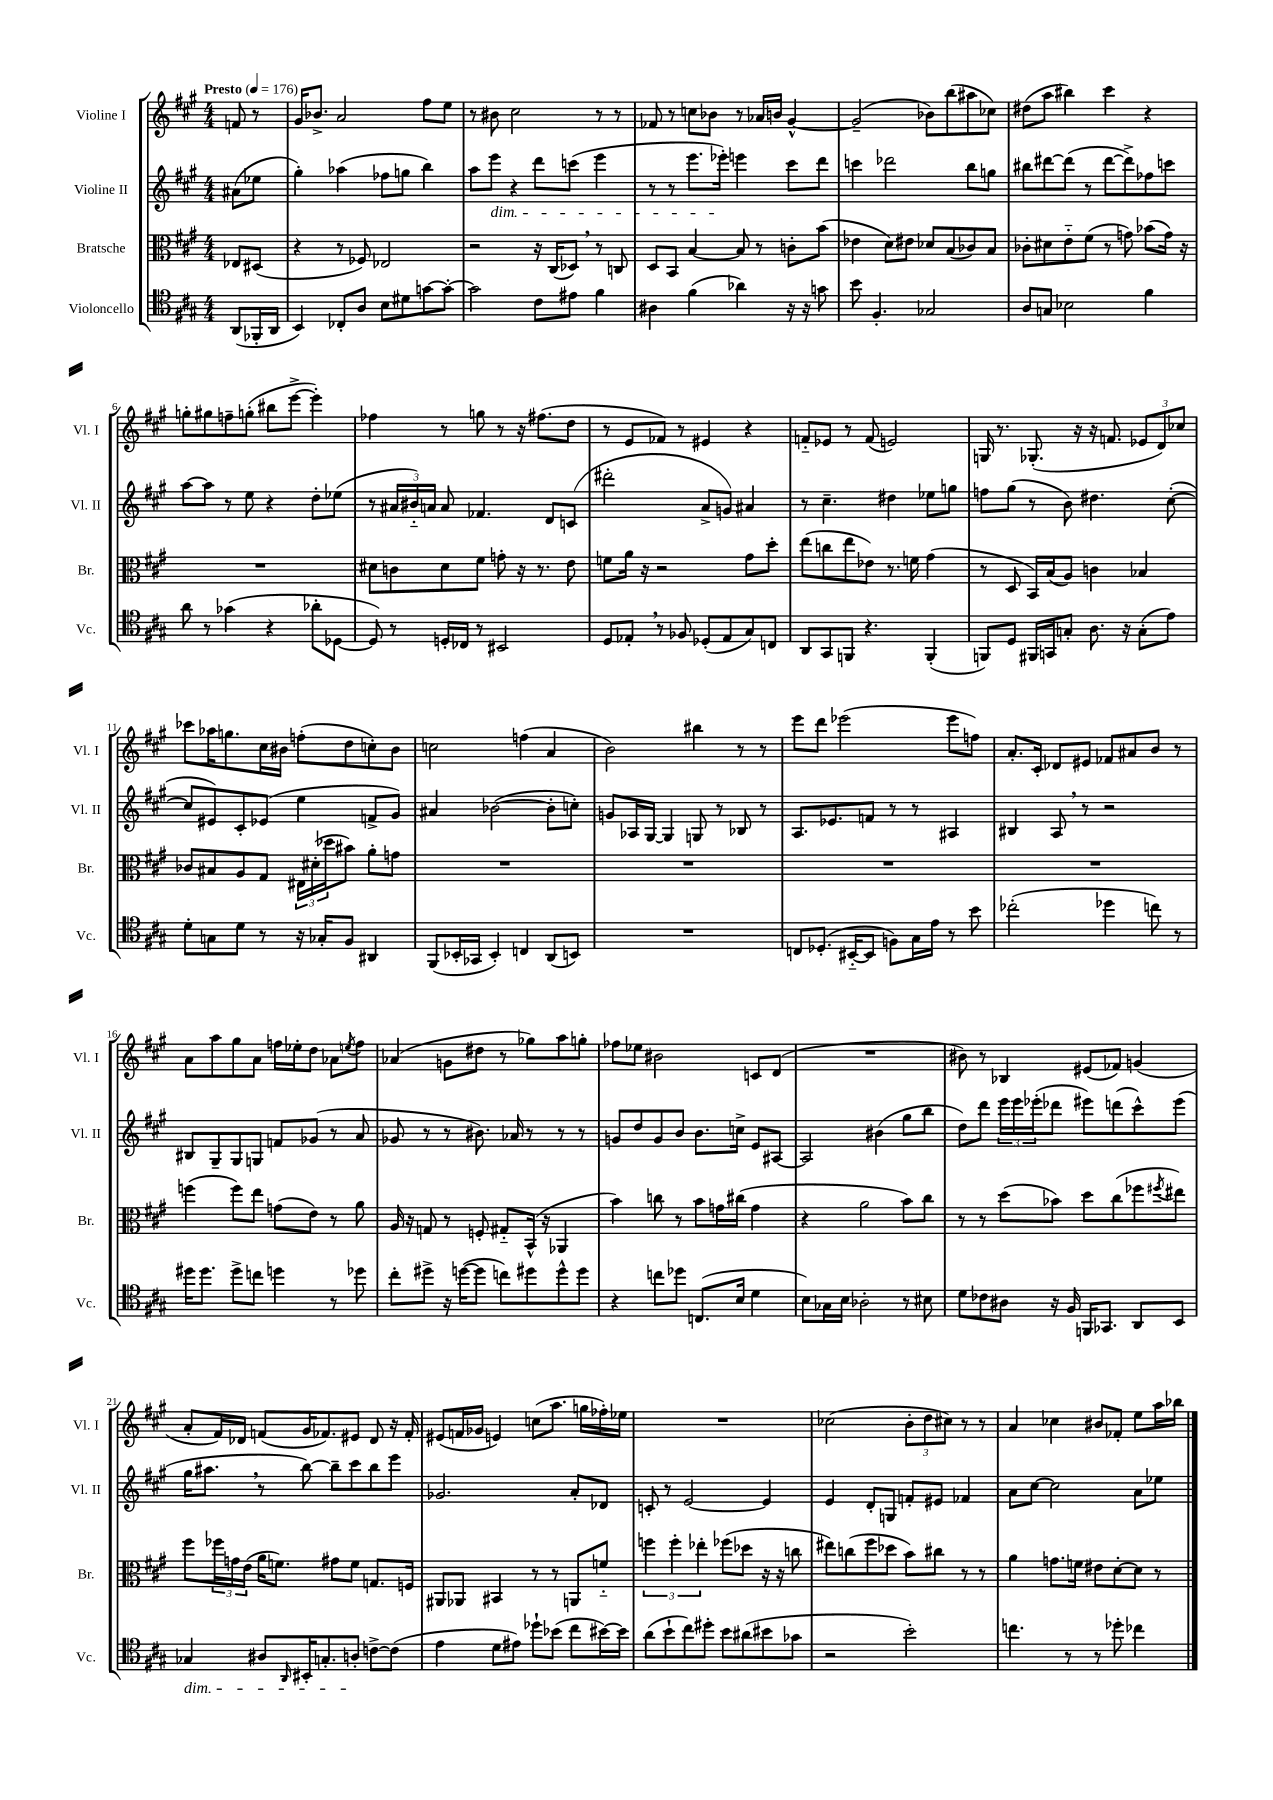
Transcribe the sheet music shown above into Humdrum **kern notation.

**kern	**kern	**kern	**kern
*staff4	*staff3	*staff2	*staff1
*clefC4	*clefC3	*clefG2	*clefG2
*k[f#c#g#]	*k[f#c#g#]	*k[f#c#g#]	*k[f#c#g#]
*M4/4	*M4/4	*M4/4	*M4/4
*MM176	*MM176	*MM176	*MM176
(8AA	8E-	(8a#	8f
16FF-'	(8D#	8ee-	8r
16AA	.	.	.
=	=	=	=
4BB)	4r	4gg#')	16g#
.	.	.	8.b-^
8C-'	8r	(4aa-	2a
8A	8F-)	.	.
8B	2E-	8ff-	.
8d#	.	8gg	.
[8g	.	4bb)	8ff#
8g'_	.	.	8ee
=	=	=	=
2g]	2r	8aa	8r
.	.	8eee	8b#
.	.	4r	2cc#
8c#	16r	8ddd	.
.	(16C#	.	.
8e#	8D-)	(8ccc	.
4f#	8r	4eee	8r
.	8C	.	8r
=	=	=	=
4A#	8D	8r	8f-
.	8BB	8r	8r
(4f#	[4B	8.eee	8cc
.	.	.	8b-
.	.	16eee-')	.
4a-)	8B]	4eee	8r
.	8r	.	16a-
.	.	.	16b
16r	8c'	8ccc#	[4g#^^
16r	.	.	.
8g	(8b	8ddd	.
=	=	=	=
8b	4e-	4ccc	(2g#~]
4.F#'	.	.	.
.	8d)	2ddd-	.
.	8e#	.	.
2G-	8d-	.	8b-)
.	(8B	.	(8bb
.	8c-)	8bb	8aa#
.	8B	8gg	8cc-)
=	=	=	=
8A	8c-'	8bb#	(8dd#
8G	8d#	[8ddd#	8aa
2B-	8e'~	(8ddd#]	4bb#)
.	(8f#	8r	.
.	8r	[8ddd#	4ccc#
.	8g)	8ddd#^])	.
4f#	(8b-	8ff-	4r
.	16g)	8ccc	.
.	16r	.	.
=	=	=	=
8a	1r	[8aa	8gg'
8r	.	8aa]	8gg#
(4g-	.	8r	8ff~
.	.	8ee	(8gg'
4r	.	4r	8bb#
.	.	.	[8eee^
8a-'	.	8dd'	4eee'])
[8D-	.	(8ee-	.
=	=	=	=
8D-])	8d#	8r	4ff-
8r	8c	24a#	.
.	.	24b#'~)	.
.	.	24a	.
16D'	8d#	8a	8r
16C-	.	.	.
8r	8f#	4.f-	8gg
2BB#	8g'	.	8r
.	16r	.	16r
.	8.r	.	(8.ff#
.	.	8d	.
.	8e	(8c	8dd
=	=	=	=
8D	8f	2ddd#'	8r
8E-'	16a	.	8e
.	16r	.	.
8r	2r	.	8f-)
8F-	.	.	8r
(8D-'	.	8a^	4e#
8E-	.	8g)	.
8G#)	8g#	4a#	4r
8C	8dd'	.	.
=	=	=	=
8AA	(8ee	8r	8f'~
8GG#	8cc	4.cc#~	8e-
8FF	8ee	.	8r
4.r	8e-)	.	(8f
.	8.r	4dd#	2e)
.	16f	.	.
(4FF'	(4g#	8ee-	.
.	.	8gg	.
=	=	=	=
8FF)	8r	8ff	16G
.	.	.	8.r
8D	8D	(8gg#	.
16FF#	16BB)	8r	(8.G-'
16GG	(16B	.	.
8G'	8A)	8b)	.
.	.	.	16r
8.A	4c	4.dd#	16r
.	.	.	8.f
16r	.	.	.
(8G'	4B-	.	12e-
.	.	.	12d)
8e)	.	([8cc#'	.
.	.	.	12cc-
=	=	=	=
8d'	8c-	8cc#]	8ccc-
8G	8B#	8e#)	16aa-
.	.	.	8.gg
8d	8A	8c#'	.
8r	8G#	(8e-	16cc#
.	.	.	16b#
16r	24E#	4ee	(8ff'
.	(24d#'	.	.
16G-'	.	.	.
.	24dd-	.	.
8F#	8b#)	.	8dd
4AA#	8a'	8f^	8cc')
.	8g	8g#)	8b#
=	=	=	=
(8FF#	1r	4a#	2cc
16BB-'	.	.	.
16GG-	.	.	.
4BB-')	.	([2b-	.
4C	.	.	(4ff
(8AA	.	8b-']	4a
8BB)	.	8cc')	.
=	=	=	=
1r	1r	8g	2b)
.	.	16A-	.
.	.	[16G#	.
.	.	4G#]	.
.	.	8G	4bb#
.	.	8r	.
.	.	8B-	8r
.	.	8r	8r
=	=	=	=
8C	1r	8.A	8eee
(8.D-'	.	.	8ddd
.	.	8.e-	.
.	.	.	(2eee-
[16BB#'~	.	.	.
8BB#]	.	8f	.
8F)	.	8r	.
16G#	.	8r	.
16e	.	.	.
8r	.	4A#	8eee-
8b	.	.	8ff)
=	=	=	=
(2cc-'	1r	4B#	8.a'
.	.	.	16c#'
.	.	8A	8d-
.	.	8r	8e#
4dd-	.	2r	8f-
.	.	.	8a#
8cc)	.	.	8b
8r	.	.	8r
=	=	=	=
16dd#	(4ff	8B#	8a
8.dd#	.	.	.
.	.	8G#~	8aa
8dd#^	8ff)	8G#	8gg#
8cc	8ee	8G	8a
4dd	(8g	8f	16ff
.	.	.	16ee-'
.	8e)	(8g-	8dd
8r	8r	8r	8a-
.	.	.	8qee
8dd-	8a	8a	8ff
=	=	=	=
8cc#'	16A	8g-	(4a-
.	16r	.	.
8dd#^	8G	8r	.
16r	8r	8r	8g
([16dd	.	.	.
8dd]	8F'	8.b#)	8dd#
8cc)	8G#'~	.	8r
.	.	16a-	.
8dd#	(16BB^^	8r	8gg-)
.	16r	.	.
8dd#^^	4AA-	8r	8aa
8dd#	.	8r	8gg'
=	=	=	=
4r	4b)	8g	8ff-
.	.	8dd	8ee-
8cc	8cc	8g	2b#
8dd-	8r	8b	.
(8.C	8b	8.b	.
.	16g	.	.
16B	(16cc#	16cc^	.
4d	4g	8e	8c
.	.	[8A#	(8d
=	=	=	=
8B)	4r	2A#]	1r
16G-	.	.	.
16B	.	.	.
2A-'	2a	.	.
.	.	(4b#	.
8r	8b)	8gg#	.
8B#	8cc#	8bb	.
=	=	=	=
8d	8r	8dd)	8b#)
8c-	8r	8ddd	8r
8A#	(8dd	24eee	4B-
.	.	24eee	.
.	.	(24eee-'	.
16r	8b-)	8ddd-	.
16F#	.	.	.
16FF	8dd	8eee#)	(8e#
8.GG-	.	.	.
.	(8cc#	(8ddd	8f-)
8AA	8ff-	8ccc#^^)	(4g
.	8qff#	.	.
8BB	8ee#)	(8eee#	.
=	=	=	=
4G-	8ff#	16gg#	8a'
.	.	8.aa#	.
.	24ff-	.	16f#)
.	24g	.	.
.	.	.	16d-
.	(24e	.	.
8A#	16a	8r	(8f
.	8.f)	.	.
16qqAA	.	.	.
16BB#'	.	[8bb)	16g#
8.G'	.	.	8.f-)
.	8g#	8bb~]	.
8A'	8f	8ccc#	8e#
[8c^	8.G	8bb	8d-
(8c]	.	8eee	16r
.	16F	.	16f-'
=	=	=	=
4e	8AA#	2.g-	(8e#
.	8AA-	.	16f
.	.	.	16g-
8d	4BB#	.	4e)
8e#)	.	.	.
8dd-`	8r	.	(8cc
(8b-	8r	.	8.aa
8cc#	8AA	8a'	.
.	.	.	16gg
[16b#)	8f'~	8d-	16ff-')
16b#]	.	.	16ee-
=	=	=	=
(8a	6ff	8c'	1r
8b`	.	8r	.
.	6ff'	.	.
8cc#)	.	[2e	.
.	6ee-'	.	.
8dd#'	.	.	.
8b	(8ff-	.	.
(8a#	8dd-	.	.
8b#	16r	4e]	.
.	16r	.	.
8g-	8cc	.	.
=	=	=	=
2r	8ee#)	4e	(2cc-
.	(8cc	.	.
.	8ff#	8d'	.
.	8dd-	8G	.
2b')	8b)	8f'	12b'
.	.	.	12dd
.	8cc#	8e#	.
.	.	.	12cc#)
.	8r	4f-	8r
.	8r	.	8r
=	=	=	=
4.cc	4a	8a	4a
.	.	[8cc#	.
.	8.g	2cc#]	4cc-
8r	.	.	.
.	16f	.	.
8r	8e#	.	8b#
8dd-'	[8d'	.	8f-'
4cc-	8d]	8a	8ee
.	8r	8ee-	16aa
.	.	.	16bb-
==	==	==	==
*-	*-	*-	*-
